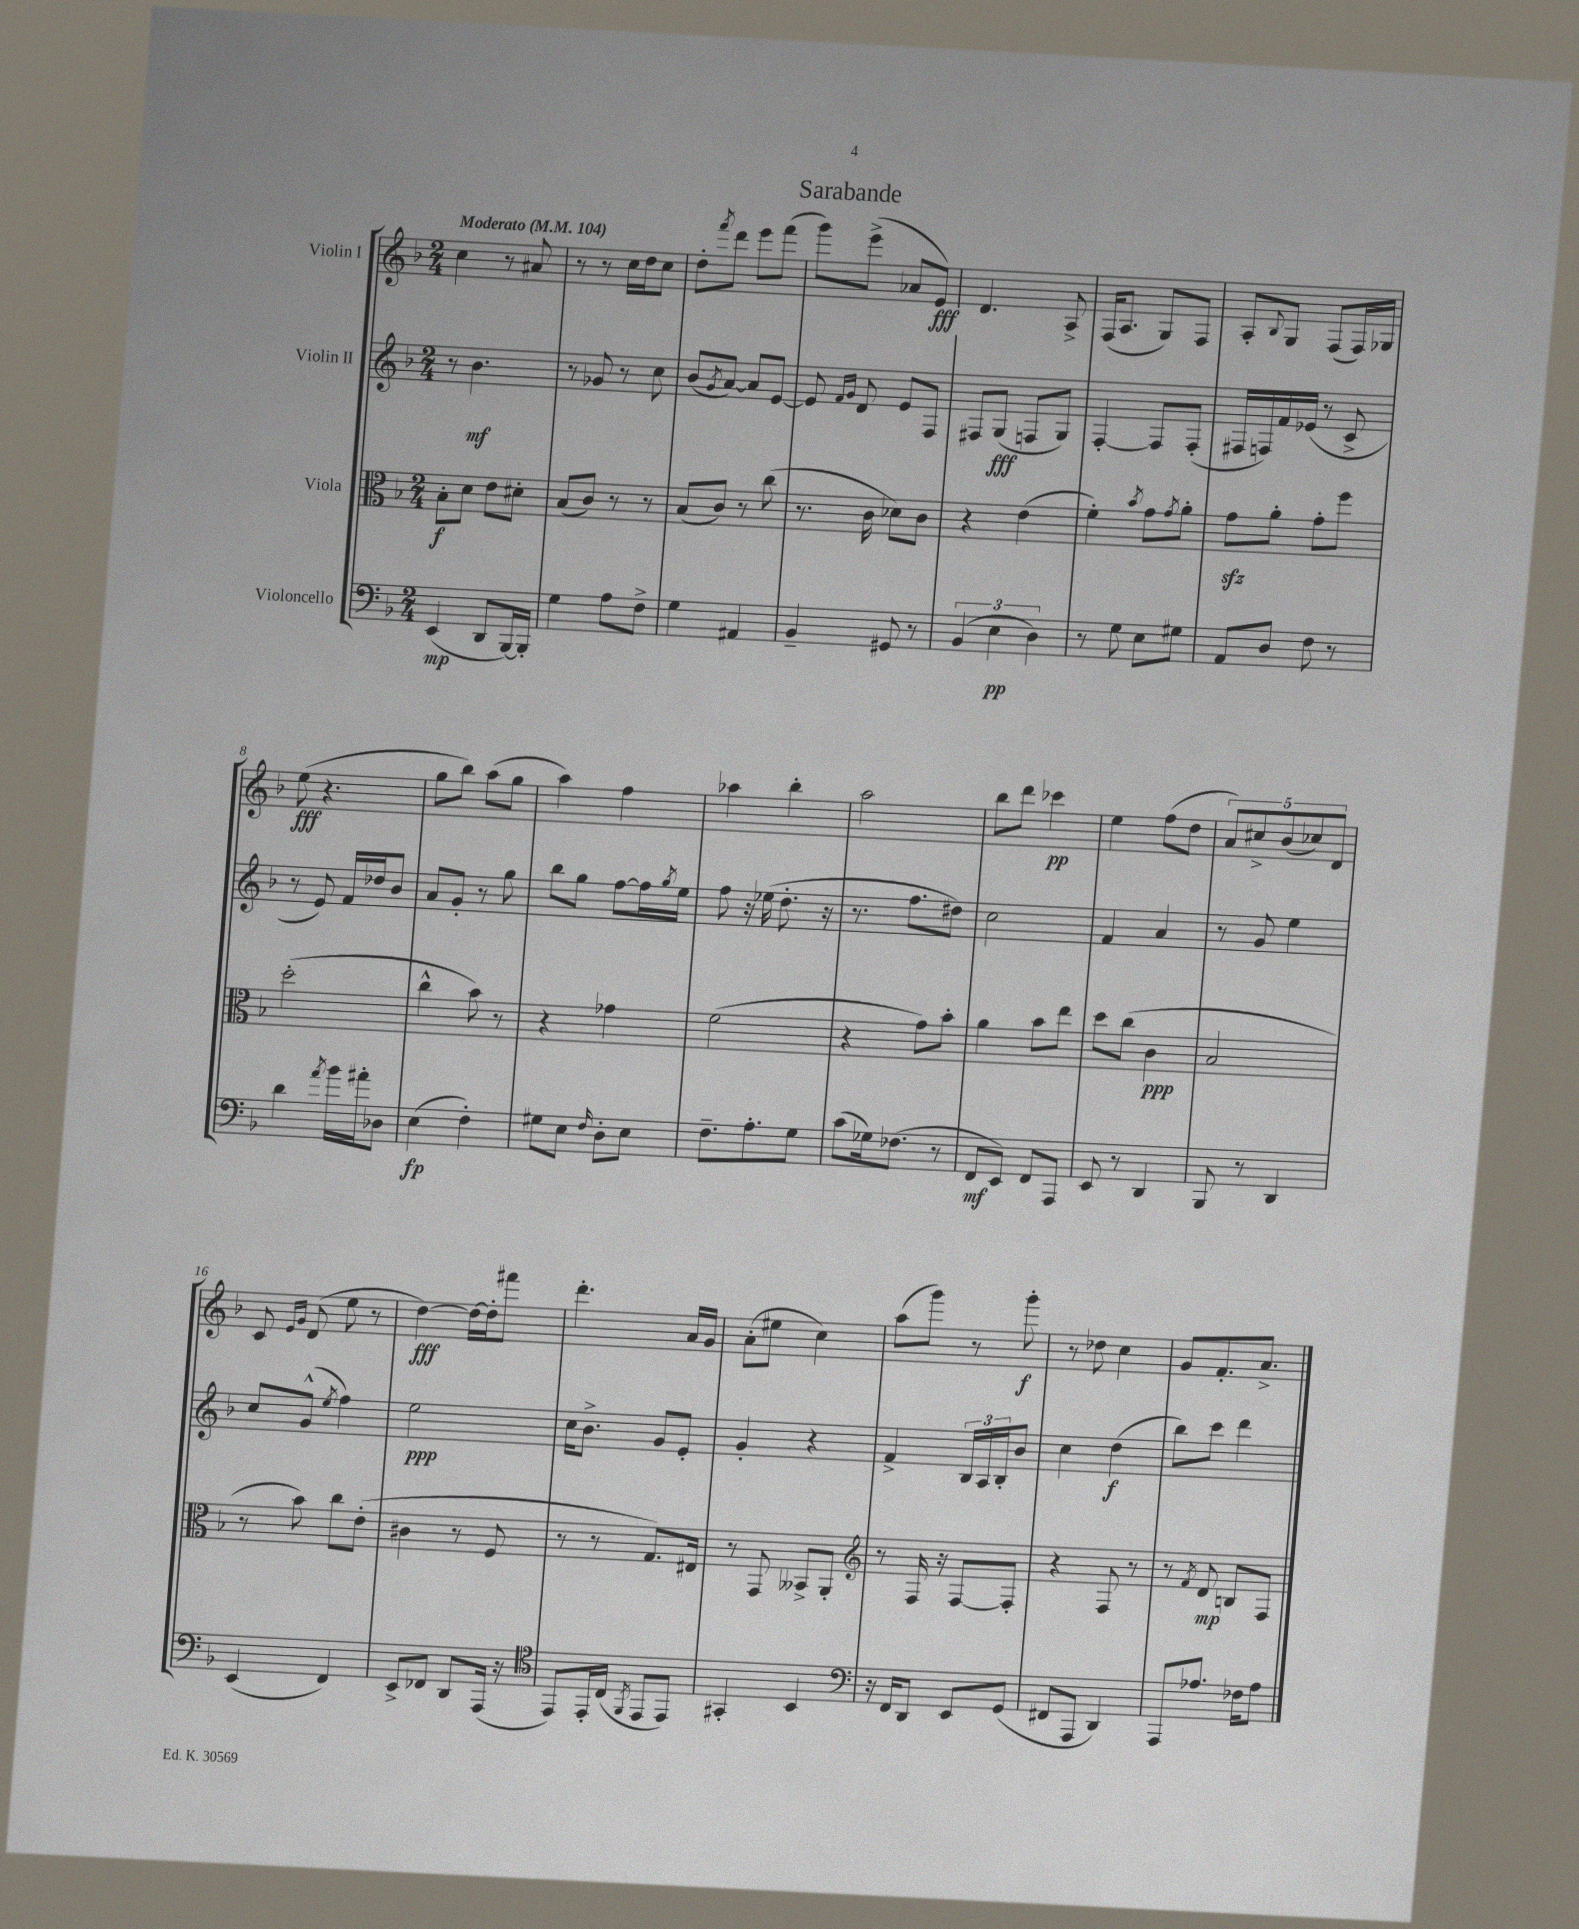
\header { title = "Sarabande" }
<<
\new StaffGroup <<
\new Staff = "s0" \with { instrumentName = "Violin I" } {
    \clef treble \key f \major \numericTimeSignature \time 2/4 \tempo "Moderato" 4 = 104
    c''4 r8 ais'8 |
    r8 r8 c''16 d''16 c''8 |
    d''8-. \acciaccatura { f'''8 } d'''8 e'''8 f'''8( |
    g'''8) e'''8->( aes'8 e'8\fff) |
    d'4. a8-> |
    f16( a8. g8) f8 |
    a8-. \appoggiatura { bes8 } g8 f8( f16) ges16 |
    e''8\fff( r4. |
    g''8 bes''8) a''8( g''8 |
    a''4) f''4 |
    aes''4 bes''4-. |
    a''2 |
    bes''8 d'''8 ces'''4\pp |
    e''4 f''8( d''8 |
    \tuplet 5/4 { a'8) cis''8-> bes'8( ces''8) d'8 } |
    c'8 \grace { e'16 g'16 } d'8( e''8 r8 |
    d''4~\fff) d''16~ d''16-. fis'''8 |
    d'''4.-. a'16 g'16 |
    a'8-.( eis''8 c''4) |
    a''8( g'''8) r8 g'''8-.\f |
    r8 des''8 c''4 |
    g'8 f'8.-. a'8.-> \bar "|." |
}
\new Staff = "s1" \with { instrumentName = "Violin II" } {
    \clef treble \key f \major \numericTimeSignature \time 2/4
    r8 bes'4.\mf |
    r8 ges'8 r8 c''8 |
    bes'8( \acciaccatura { g'8 } a'8~) a'8 e'8~ |
    e'8 \grace { f'16 g'16 } d'8 e'8 f8 |
    fis8 g8\fff( f8 g8) |
    f4~-. f8 f8-.( |
    fis16 f16) f'16 ees'16( r8 c'8-> |
    r8 e'8) f'16 des''16 bes'8 |
    a'8 g'8-. r8 g''8 |
    bes''8 g''8 f''8~ f''16 \acciaccatura { g''8 } e''16 |
    f''8 r16 ees''16( d''8.-. r16 |
    r8. f''8. dis''8) |
    c''2 |
    f'4 a'4 |
    r8 g'8 e''4 |
    c''8 g'8-^( \acciaccatura { e''8 } f''4) |
    e''2\ppp |
    c''16 bes'8.-> g'8 e'8-. |
    g'4-. r4 |
    f'4-> \tuplet 3/2 { bes16 a16 bes16-. } bes'8 |
    c''4 d''4\f( |
    bes''8) c'''8 d'''4 \bar "|." |
}
\new Staff = "s2" \with { instrumentName = "Viola" } {
    \clef alto \key f \major \numericTimeSignature \time 2/4
    bes8-.\f d'8 e'8 dis'8-. |
    bes8( c'8) r8 r8 |
    bes8( c'8) r8 c''8( |
    r8. c'16 des'8) c'8 |
    r4 e'4( |
    f'4-.) \acciaccatura { bes'8 } g'8 \acciaccatura { g'8 } a'8-. |
    g'8\sfz a'8-. g'8-. f''8 |
    d''2-.( |
    c''4-^ bes'8) r8 |
    r4 ges'4 |
    f'2( |
    r4 g'8) bes'8-. |
    a'4 bes'8 e''8 |
    d''8 c''8( c'4\ppp |
    bes2 |
    r8 bes'8) c''8 e'8-.( |
    cis'4 r8 f8 |
    r8 r8 g8.) eis16 |
    r8 g,8 beses,8-> a,8-. |
    \clef treble r8 f16 r16 f8~ f8-. |
    r4 f8 r8 |
    r8 \acciaccatura { f'8 } d'8\mp b8 f8 \bar "|." |
}
\new Staff = "s3" \with { instrumentName = "Violoncello" } {
    \clef bass \key f \major \numericTimeSignature \time 2/4
    e,4\mp( d,8 bes,,16~) bes,,16-. |
    g4 a8 f8-> |
    g4 ais,4 |
    bes,4-- gis,8 r8 |
    \tuplet 3/2 { bes,4( e4\pp d4) } |
    r8 g8 e8 gis8 |
    a,8 d8 f8 r8 |
    d'4 \acciaccatura { a'8 } bes'16 ais'16-. des8 |
    e4\fp( f4-.) |
    gis8 e8 \grace { f16 } d8-. e8 |
    f8.-- a8.-. g8 |
    c'8( ges16) fes8.( r8 |
    f,8\mf e,8) f,8 a,,8 |
    e,8 r8 d,4 |
    bes,,8 r8 d,4 |
    e,4( f,4) |
    e,8-> fes,8 d,8 a,,16( r16 |
    \clef tenor e,8) e,16-. c16( \acciaccatura { f,8 } e,8 e,8) |
    gis,4-. bes,4 |
    \clef bass r16 f,16 d,8 e,8 g,8( |
    fis,8 a,,8 d,4) |
    a,,8 aes8. fes16 aes8 \bar "|." |
}
>>
>>
